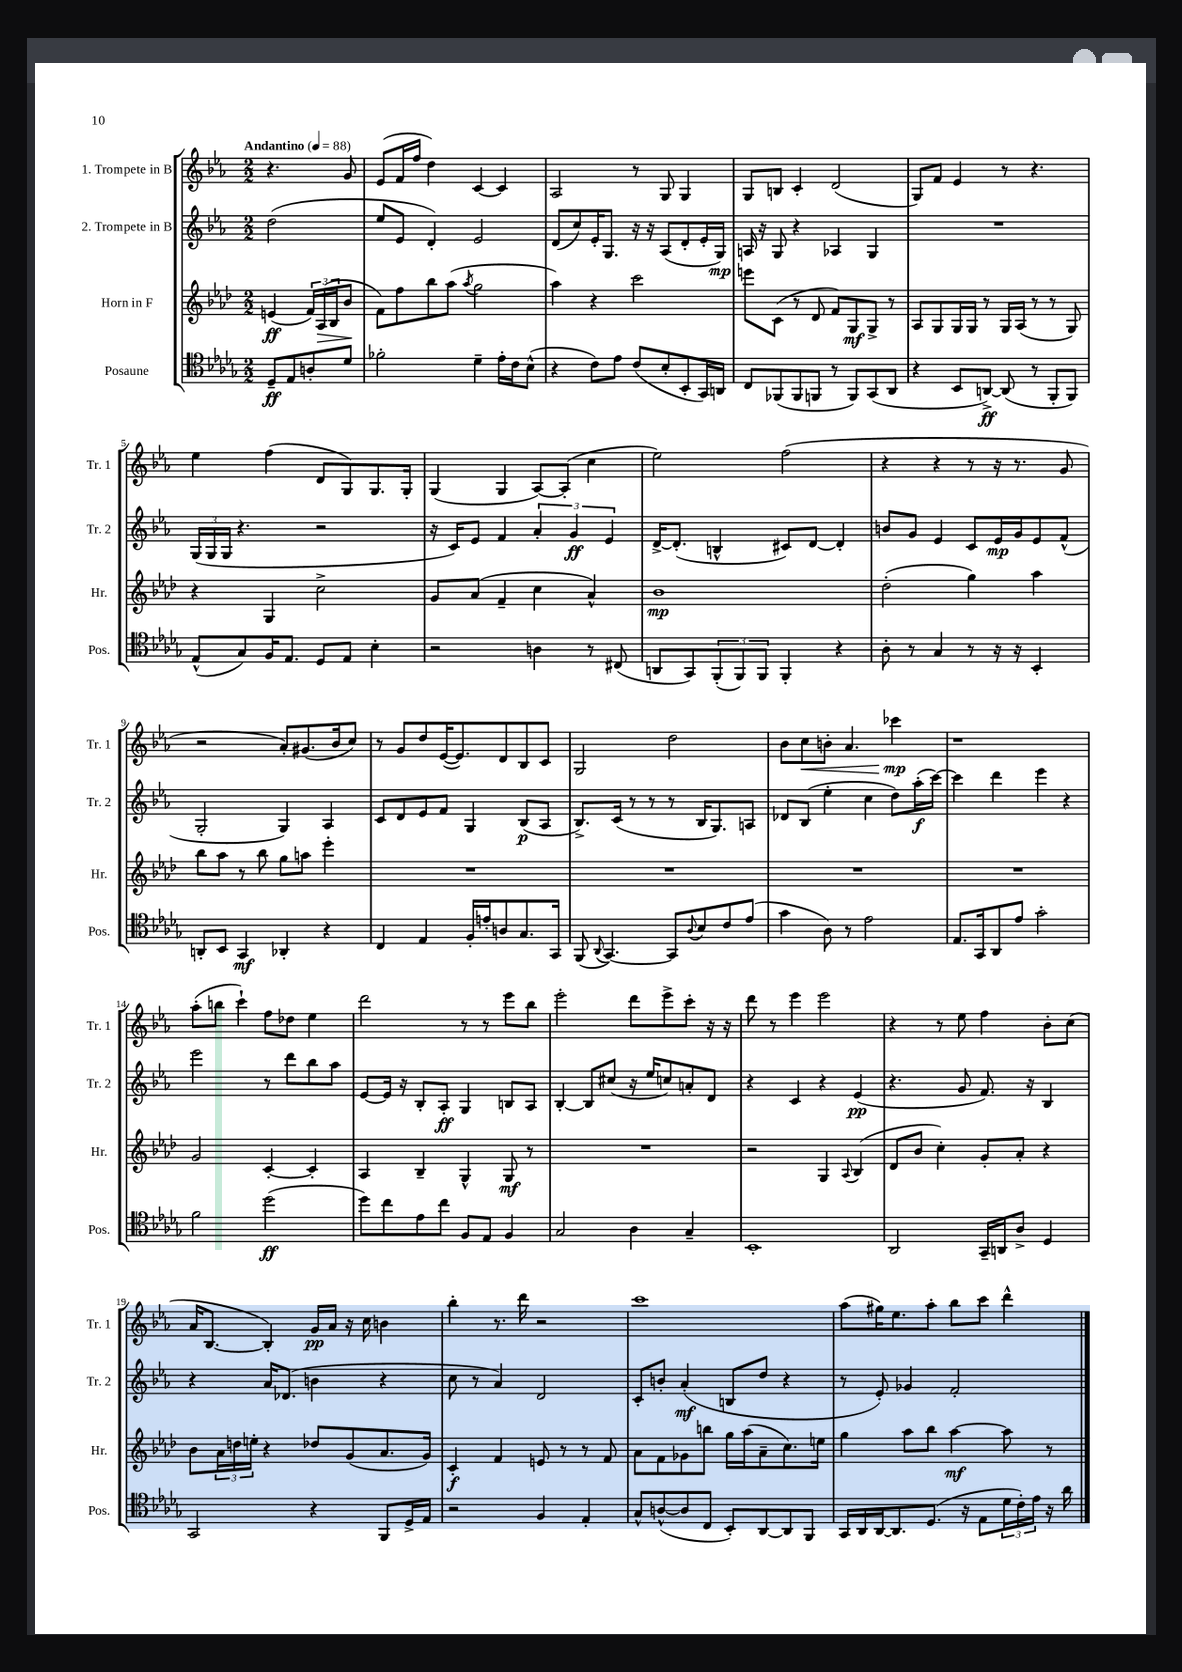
<<
\new StaffGroup <<
\new Staff = "s0" \with { instrumentName = "1. Trompete in B" shortInstrumentName = "Tr. 1" } {
    \clef treble \key ees \major \numericTimeSignature \time 2/2 \partial 2 \tempo "Andantino" 4 = 88
    r4. g'8 |
    ees'8( f'16 f''16 d''4) c'4~ c'4 |
    aes2 r8 g8 g4 |
    g8 b8 c'4-. d'2( |
    g8) f'8 ees'4 r8 r4. |
    ees''4 f''4( d'8 g8) g8. g16-. |
    g4( g4 aes8~) aes8-.( c''4 |
    ees''2) f''2( |
    r4 r4 r8 r16 r8. g'8 |
    r2 aes'8-.) gis'8.( bes'16 c''8) |
    r8 g'8 d''8 ees'16~( ees'8.) d'8 bes8 c'8 |
    g2 d''2 |
    bes'8 c''8\< b'8-. aes'4. ces'''4\mp\! |
    r1 |
    aes''8-.( b''8 c'''4-!) f''8 des''8 ees''4 |
    d'''2 r8 r8 ees'''8 bes''8 |
    ees'''2-. d'''8 ees'''8-> c'''8-. r16 r16 |
    d'''8 r8 ees'''4 ees'''2 |
    r4 r8 ees''8 f''4 bes'8-. c''8( |
    aes'16 bes8.~ bes4-.) g'16\pp aes'16 r16 c''16 b'4 |
    bes''4-. r8. d'''16 r2 |
    c'''1 |
    aes''8( gis''16) ees''8. aes''8-. bes''8 c'''8 d'''4-^ \bar "|." |
}
\new Staff = "s1" \with { instrumentName = "2. Trompete in B" shortInstrumentName = "Tr. 2" } {
    \clef treble \key ees \major \numericTimeSignature \time 2/2 \partial 2
    d''2( |
    ees''8 ees'8 d'4-.) ees'2 |
    d'8( c''8) ees'16-. g8. r16 r16 aes8( d'8-. ees'16-. g16\mp) |
    a16 r16 g8 r4 aes4 g4 |
    R1 |
    \tuplet 3/2 { g16( g16 g16 } r4. r2 |
    r16 c'16) ees'8 f'4 \tuplet 3/2 { aes'4-. g'4\ff ees'4 } |
    d'16~-> d'8.-.( b4-^ cis'8) d'8~ d'4-. |
    b'8 g'8 ees'4 c'8 ees'16\mp g'16 ees'8 f'8-^( |
    g2-. g4) aes4 |
    c'8 d'8 ees'8 f'8 g4 bes8\p( aes8 |
    bes8.->) c'16( r8 r8 r8 bes16 g8.) a8 |
    des'8 bes8( ees''4-. c''4 d''8) aes''16-.\f( c'''16~) |
    c'''4 d'''4 ees'''4 r4 |
    ees'''2 r8 d'''8 bes''8 aes''8 |
    ees'8~ ees'16 r16 bes8-. aes8-.\ff g4 b8 aes8 |
    bes4~-. bes8 cis''8( r16 ees''16 c''8) a'8-. d'8 |
    r4 c'4 r4 ees'4\pp( |
    r4. g'8 f'8.) r16 bes4 |
    r4 aes'16 des'8.( b'4 r4 |
    c''8 r8 aes'4) d'2 |
    c'8-. b'8-. aes'4-.\mf( b8 d''8 r4 |
    r8 ees'8-.) ges'4 f'2-. \bar "|." |
}
\new Staff = "s2" \with { instrumentName = "Horn in F" shortInstrumentName = "Hr." } {
    \clef treble \key aes \major \numericTimeSignature \time 2/2 \partial 2
    e'4\ff( \tuplet 3/2 { f'16) aes16\>( bes16 } bes'8\! |
    f'8) f''8 bes''8 aes''8( \acciaccatura { aes''8 } g''2 |
    aes''4) r4 c'''2 |
    e'''8 c'8( r8 des'8 f'8) g8\mf g8-> r8 |
    aes8 g8 g16 g16 r8 g16 aes16( r8 r8 g8) |
    r4 g4 c''2-> |
    g'8 aes'8( f'4-- c''4 aes'4-^) |
    bes'1\mp |
    des''2-.( g''4) aes''4 |
    bes''8 aes''8 r8 bes''8 g''8 a''8 ees'''4-. |
    R1 |
    R1 |
    R1 |
    R1 |
    g'2 c'4~-. c'4-. |
    aes4 bes4-- g4-^ g8\mf r8 |
    R1 |
    r2 g4 \appoggiatura { aes8 } bes4( |
    des'8 bes'8 c''4-.) g'8-. aes'8-. r4 |
    bes'8 \tuplet 3/2 { aes'16 d''16 e''16-. } r4 des''8 g'8( aes'8. g'16) |
    c'4-.\f f'4 e'8 r8 r8 f'8 |
    aes'8 f'8 ges'8 b''8 g''16 aes''16( aes'8-- c''8.) e''16 |
    g''4 aes''8 bes''8 aes''4~\mf aes''8 r8 \bar "|." |
}
\new Staff = "s3" \with { instrumentName = "Posaune" shortInstrumentName = "Pos." } {
    \clef tenor \key des \major \numericTimeSignature \time 2/2 \partial 2
    des8--\ff ees8 a8-. des'8 |
    fes'2-. des'4-- ees'16-. c'16 bes8-^( |
    r4 c'8) ees'8 c'8( bes8-. bes,8-. ges,16) a,16 |
    c8 fes,8( fes,8 f,8 r8 f,8) ges,8( aes,8 |
    r4 bes,8 a,8~->\ff) a,8( r8 f,8-. f,8) |
    ees8-^( ges8) f16 ees8. des8 ees8 bes4-. |
    r2 a4 r8 cis8( |
    a,8 ges,8) \tuplet 3/2 { f,8-.( f,8) f,8 } f,4-. r4 |
    aes8-. r8 ges4 r8 r16 r16 bes,4-. |
    a,8-. bes,8 ges,4\mf aes,4-. r4 |
    c4 ees4 f16-. e'16-. a8 ges8. ges,16 |
    f,8( \appoggiatura { aes,8 } ges,4.~) ges,8 \appoggiatura { aes8 } bes8 c'8 ees'8( |
    ges'4 aes8) r8 ees'2 |
    ees8. ges,16 aes,8 ees'8 ges'2-. |
    f'2 des''2\ff( |
    des''8) c''8 ees'8 c''8 f8 ees8 f4 |
    ges2 aes4 ges4-- |
    bes,1-. |
    aes,2 ges,16-- a,16 aes8-> des4 |
    ges,2 r4 f,8 des16-> ees16 |
    r2 f4 ees4-. |
    ges8-^ a8~-^( a8 c8 bes,8-.) aes,8~ aes,8 f,8 |
    ges,16 aes,16 aes,16~ aes,8. des8.( r16 ees8 \tuplet 3/2 { des'16 c'16-.) ees'16 } r16 aes'16 \bar "|." |
}
>>
>>
